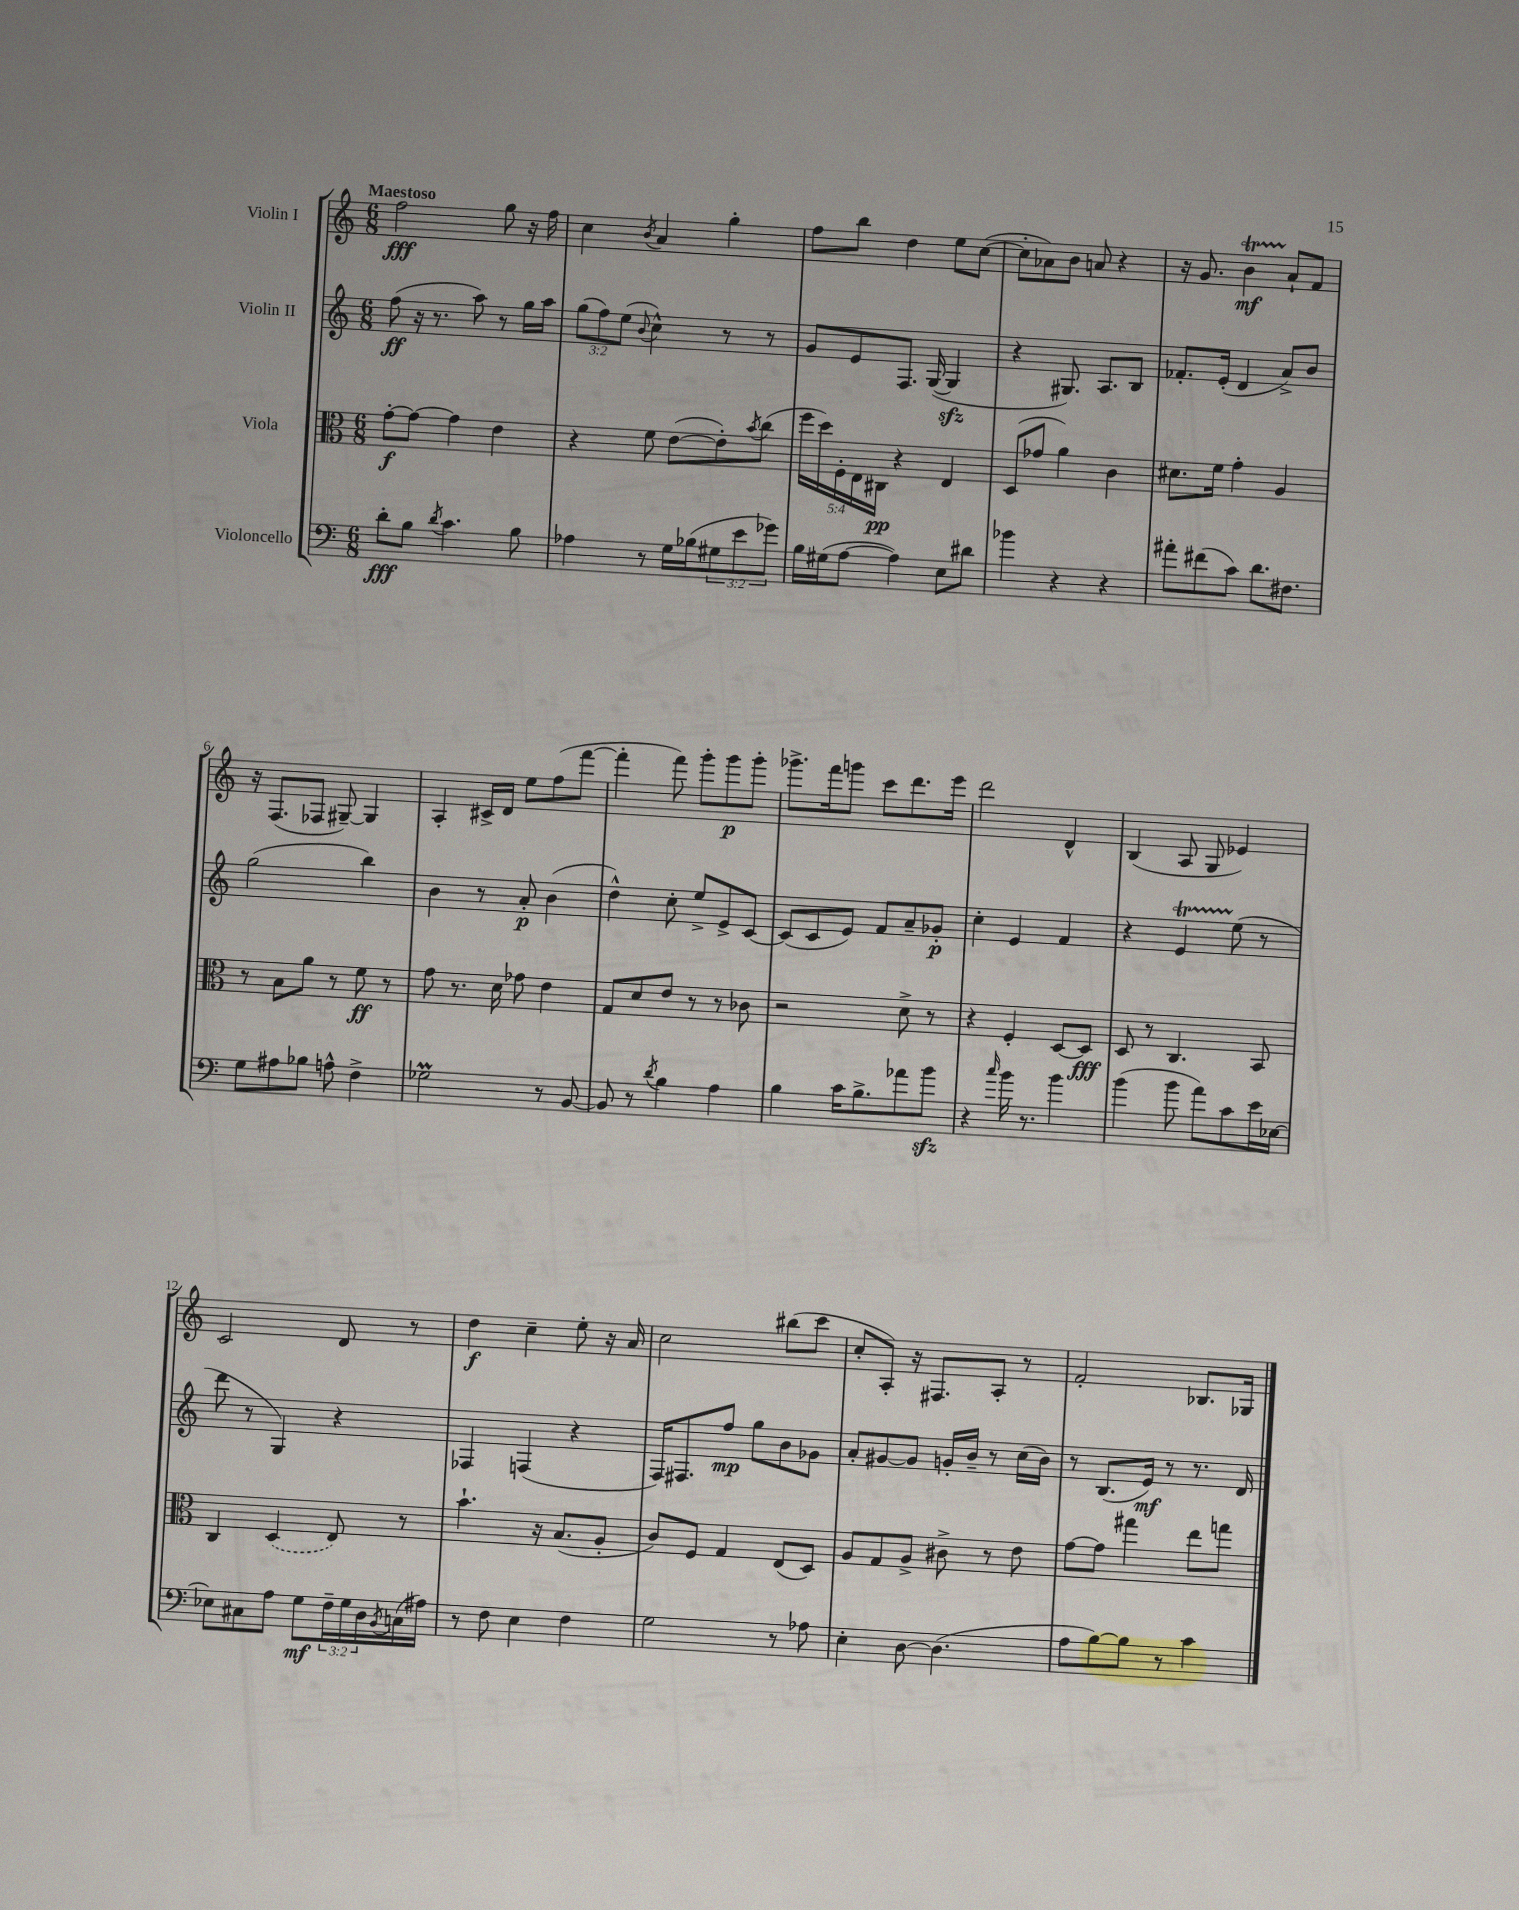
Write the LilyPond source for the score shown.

<<
\new StaffGroup <<
\new Staff = "s0" \with { instrumentName = "Violin I" } {
    \clef treble \key c \major \numericTimeSignature \time 6/8 \tempo "Maestoso"
    f''2\fff g''8 r16 f''16 |
    c''4 \acciaccatura { b'8 } a'4 g''4-. |
    f''8 b''8 d''4 e''8 c''8~( |
    c''8-. aes'8) b'8 a'8 r4 |
    r16 g'8. b'4\startTrillSpan\mf a'8-!\stopTrillSpan f'8 |
    r16 f8.( fes8 gis8~--) gis4 |
    a4-. cis'16-> d'16 e''8 f''8( f'''8~ |
    f'''4-. f'''8) g'''8-. g'''8\p g'''8-. |
    ges'''8.-> f'''16 g'''8 c'''8 d'''8. e'''16 |
    d'''2 d'4-^ |
    b4( a8 g8 ees'4) |
    c'2 d'8 r8 |
    d''4\f c''4-- e''8-. r16 a'16 |
    c''2 bis''8( c'''8 |
    c''8-. a8-.) r16 fis8. a8-. r8 |
    f'2-. bes8. ges16 \bar "|." |
}
\new Staff = "s1" \with { instrumentName = "Violin II" } {
    \clef treble \key c \major \numericTimeSignature \time 6/8 \override Staff.TupletNumber.text = #tuplet-number::calc-fraction-text
    f''8\ff( r16 r8. a''8) r8 g''16 a''16 |
    \tuplet 3/2 { g''8( f''8) e''8( } \appoggiatura { b'8 } c''4-^) r8 r8 |
    g'8 e'8 f8. g16~( g4\sfz |
    r4 gis8.) a8. b8 |
    fes'8.-. e'16-.( d'4 a'8->) b'8 |
    g''2( b''4) |
    b'4 r8 a'8-.\p b'4( |
    d''4-^) c''8-. e''8-> e'8-> c'8~ |
    c'8( c'8 e'8) f'8 a'8-- ges'8-.\p |
    c''4-. e'4 f'4 |
    r4 e'4\startTrillSpan e''8\stopTrillSpan( r8 |
    d'''8 r8 g4) r4 |
    fes4 f4( r4 |
    f16) fis8. f''8\mp g''8 b'8 ges'8 |
    a'8-. gis'8~ gis'8 g'16-. b'16-- r8 c''16( b'16) |
    r8 b8.( e'16\mf) r8 r8. d'16 \bar "|." |
}
\new Staff = "s2" \with { instrumentName = "Viola" } {
    \clef alto \key c \major \numericTimeSignature \time 6/8 \override Staff.TupletNumber.text = #tuplet-number::calc-fraction-text
    g'8~-.\f g'8~ g'4 e'4 |
    r4 f'8 e'8~( e'8-.) \acciaccatura { b'8 } c''8( |
    \tuplet 5/4 { f''16 d''16) f16-. e16 cis16\pp } r4 e4 |
    d8( ges'8 a'4) c'4 |
    dis'8. f'16 g'4-. a4 |
    r8 b8 a'8 r8 f'8\ff r8 |
    g'8 r8. d'16 ges'8 e'4 |
    g8 d'8 e'8 r8 r8 ces'8 |
    r2 d'8-> r8 |
    r4 f4-. d8~ d8\fff |
    d8 r8 c4. b,8 |
    c4 \once \slurDashed d4( e8) r8 |
    b'4.-! r16 b8.( a8-. |
    c'8) f8 g4 e8( d8) |
    a8 g8 a8-> cis'8-> r8 e'8 |
    g'8~ g'8 gis''4 e''8 g''8 \bar "|." |
}
\new Staff = "s3" \with { instrumentName = "Violoncello" } {
    \clef bass \key c \major \numericTimeSignature \time 6/8 \override Staff.TupletNumber.text = #tuplet-number::calc-fraction-text
    d'8-.\fff b8 \acciaccatura { d'8 } c'4. b8 |
    aes4 r8 g16 bes16( \tuplet 3/2 { gis8 e'8 ges'8) } |
    b16 gis16( a8~ a4) e8 dis'8 |
    bes'4 r4 r4 |
    ais'8-. fis'8( c'8) d'8. fis8. |
    g8 ais8 bes8 a8-^ f4-> |
    ges2\prall r8 b,8~ |
    b,8 r8 \acciaccatura { d'8 } b4 a4 |
    b4 c'16 b8.-> aes'8 b'8\sfz |
    r4 \grace { c''16 } b'16 r8. b'4 |
    b'4( b'8 a'8) c'8 e'16 ees16~ |
    ees8 cis8 a8 g8\mf \tuplet 3/2 { f16-- g16 d16 } \acciaccatura { b,8 } c16( ais16) |
    r8 f8 e4 f4 |
    g2 r8 aes8 |
    e4-. d8~ d4.( |
    a8 b8~) b8 r8 c'4 \bar "|." |
}
>>
>>
